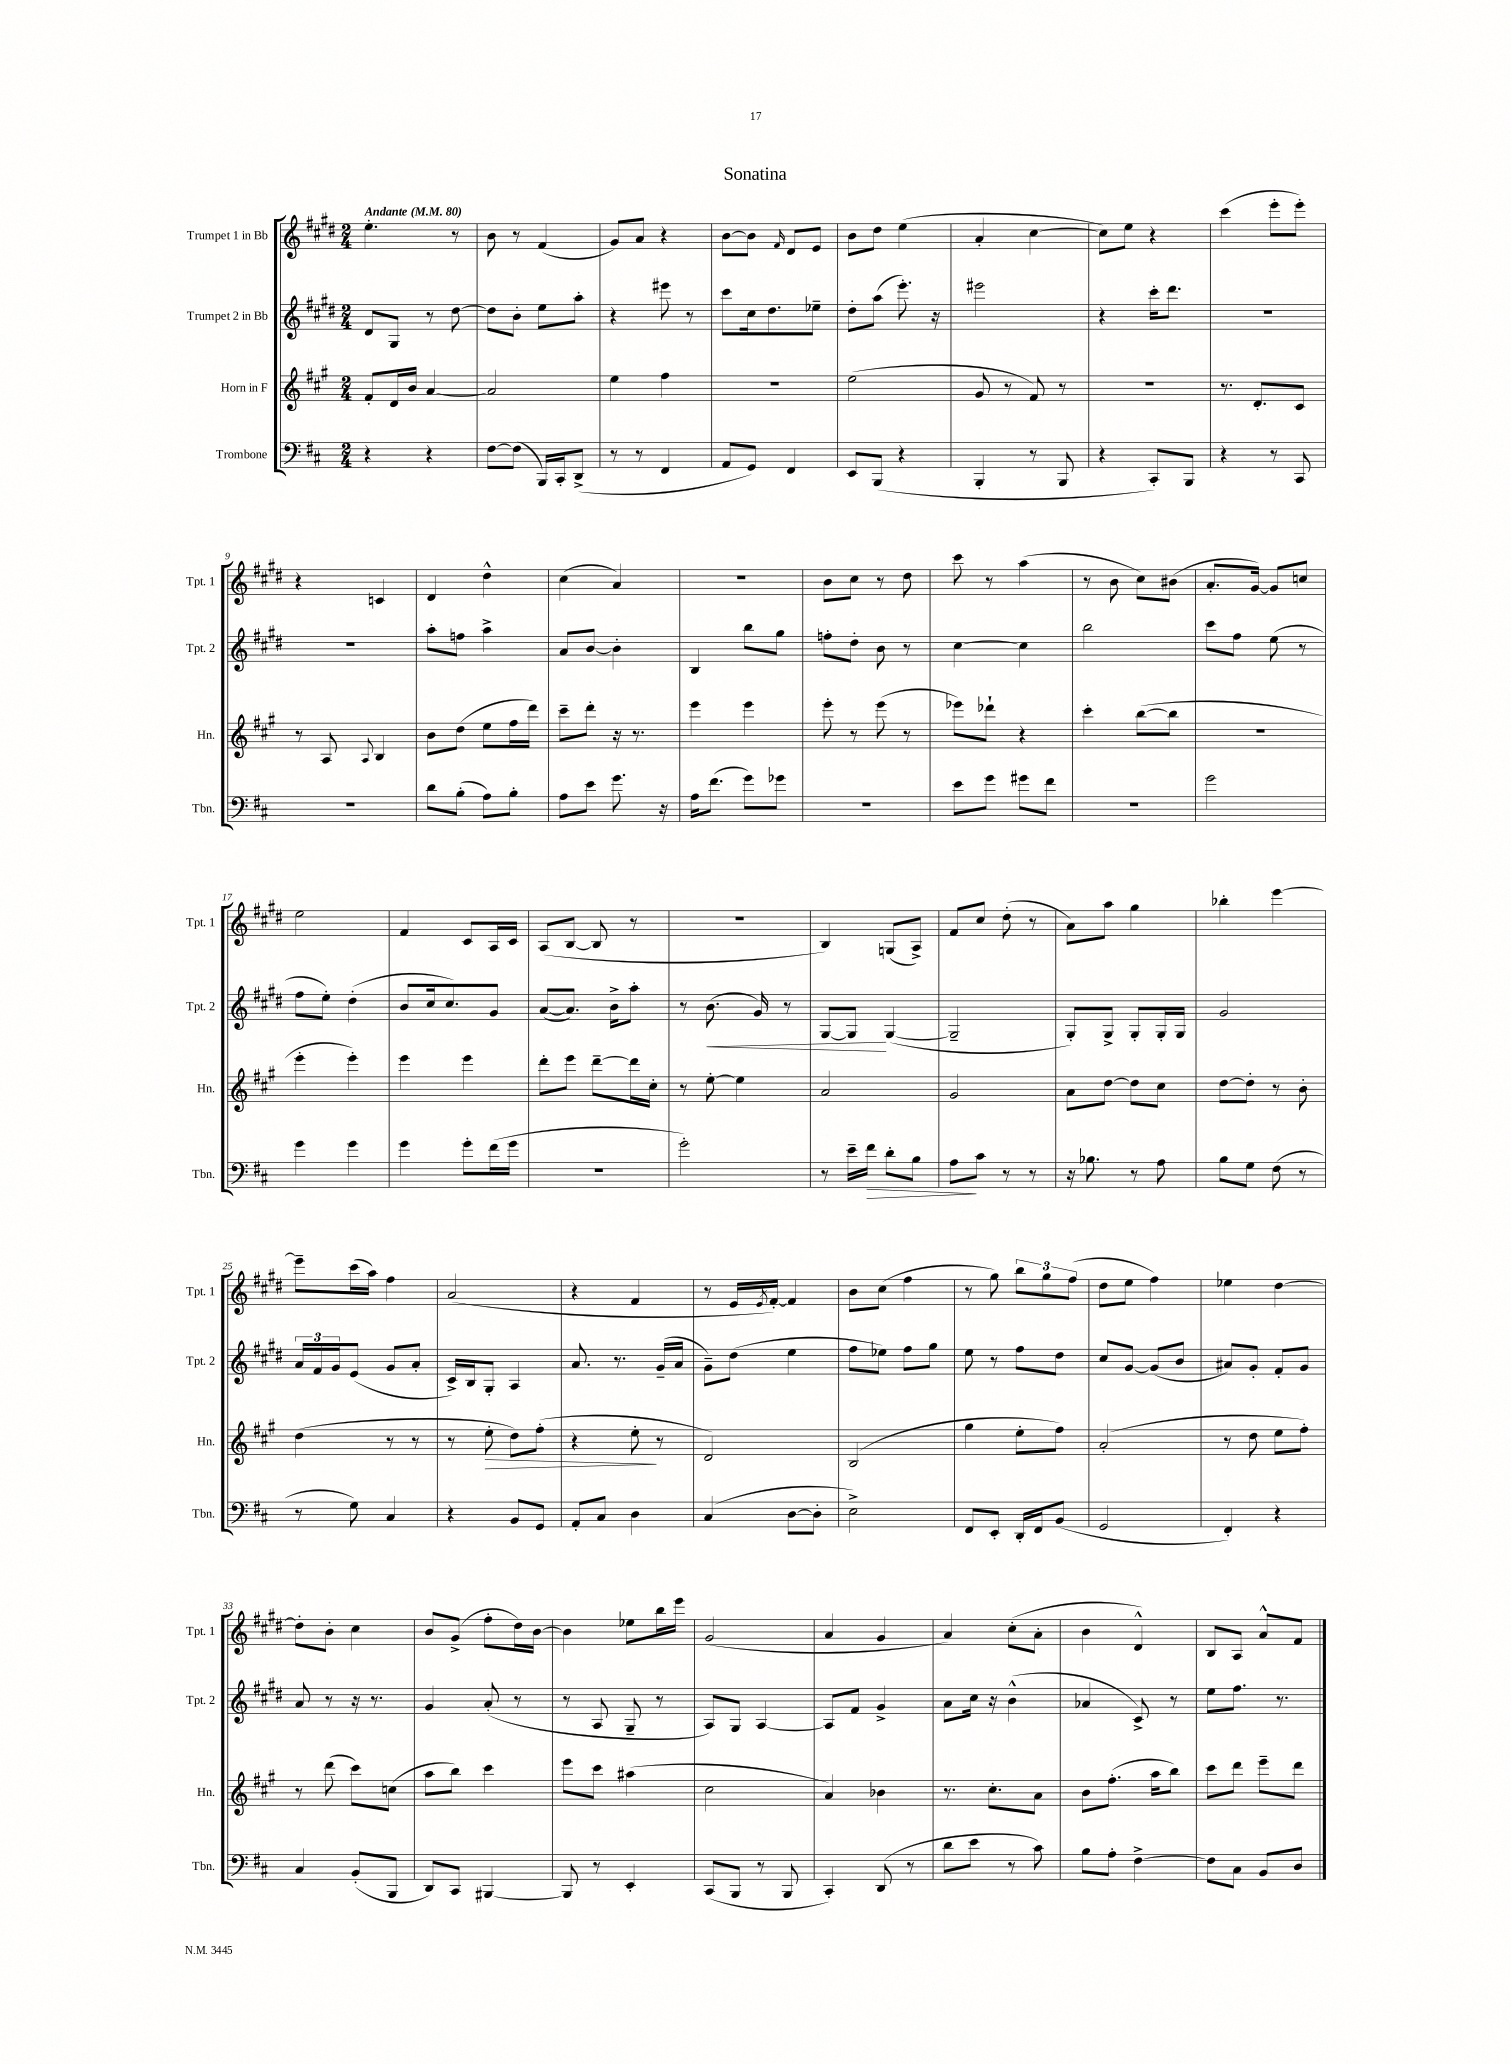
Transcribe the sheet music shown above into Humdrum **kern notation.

**kern	**dynam	**kern	**dynam	**kern	**dynam	**kern
*part4	*part4	*part3	*part3	*part2	*part2	*part1
*staff4	*staff4	*staff3	*staff3	*staff2	*staff2	*staff1
*I"Trombone	*	*I"Horn in F	*	*I"Trumpet 2 in Bb	*	*I"Trumpet 1 in Bb
*I'Tbn.	*	*I'Hn.	*	*I'Tpt. 2	*	*I'Tpt. 1
*clefF4	*	*clefG2	*	*clefG2	*	*clefG2
*k[f#c#]	*	*k[f#c#g#]	*	*k[f#c#g#d#]	*	*k[f#c#g#d#]
*M2/4	*	*M2/4	*	*M2/4	*	*M2/4
*MM80	*	*MM80	*	*MM80	*	*MM80
=1	=1	=1	=1	=1	=1	=1
!	!	!	!	!	!	!LO:TX:a:B:t=Andante
4r	.	8f#'/L	.	8d#/L	.	4.ee'\
.	.	16d/L	.	8G#/J	.	.
.	.	16b/JJ	.	.	.	.
4r	.	[4a/	.	8r	.	.
.	.	.	.	[8dd#\	.	8r
=2	=2	=2	=2	=2	=2	=2
[8F#\L	.	2a/]	.	8dd#\L]	.	8b\
(8F#\J]	.	.	.	8b'\J	.	8r
16BBB/LL)	.	.	.	8ee\L	.	(4f#/
16CC#'/J	.	.	.	.	.	.
(8DD^/J	.	.	.	8aa'\J	.	.
=3	=3	=3	=3	=3	=3	=3
8r	.	4ee\	.	4r	.	8g#/L)
8r	.	.	.	.	.	8a/J
4FF#/	.	4ff#\	.	8eee#X\	.	4r
.	.	.	.	8r	.	.
=4	=4	=4	=4	=4	=4	=4
8AA/L	.	2r	.	8ccc#\L	.	[8b\L
8GG/J)	.	.	.	16cc#\k	.	8b\J]
.	.	.	.	8.dd#\	.	.
.	.	.	.	.	.	16qqf#/
4FF#/	.	.	.	.	.	8d#/L
.	.	.	.	8ee-X~\J	.	8e/J
=5	=5	=5	=5	=5	=5	=5
8EE/L	.	(2ee\	.	8dd#'\L	.	8b\L
(8BBB/J	.	.	.	(8aa\J	.	8dd#\J
4r	.	.	.	8.eee'\)	.	(4ee\
.	.	.	.	16r	.	.
=6	=6	=6	=6	=6	=6	=6
4BBB'/	.	8g#/	.	2eee#X\	.	4a'/
.	.	8r	.	.	.	.
8r	.	8f#/)	.	.	.	[4cc#\
8BBB/	.	8r	.	.	.	.
=7	=7	=7	=7	=7	=7	=7
4r	.	2r	.	4r	.	8cc#\L])
.	.	.	.	.	.	8ee\J
8CC#'/L)	.	.	.	16ccc#'\KL	.	4r
.	.	.	.	8.ddd#\J	.	.
8BBB/J	.	.	.	.	.	.
=8	=8	=8	=8	=8	=8	=8
4r	.	8.r	.	2r	.	(4ccc#\
.	.	8.d'/L	.	.	.	.
8r	.	.	.	.	.	8eee'\L
8CC#/	.	8c#/J	.	.	.	8eee'\J)
!!LO:LB:g=z
=9	=9	=9	=9	=9	=9	=9
2r	.	8r	.	2r	.	4r
.	.	8A/	.	.	.	.
.	.	8qqA/	.	.	.	.
.	.	4B/	.	.	.	4cn/
=10	=10	=10	=10	=10	=10	=10
8d\L	.	8b\L	.	8aa'\L	.	4d#/
(8B'\J	.	(8dd\J	.	8ffn\J	.	.
8A\L)	.	8ee\L	.	4aa^\	.	4dd#^^\
8B'\J	.	16ff#\L	.	.	.	.
.	.	16ddd\JJ)	.	.	.	.
=11	=11	=11	=11	=11	=11	=11
8A\L	.	8ccc#~\L	.	8a/L	.	(4cc#\
8e\J	.	8ddd'\J	.	[8b/J	.	.
8.g\	.	16r	.	4b'\]	.	4a/)
.	.	8.r	.	.	.	.
16r	.	.	.	.	.	.
=12	=12	=12	=12	=12	=12	=12
16A\KL	.	4eee\	.	4B/	.	2r
(8.f#\J	.	.	.	.	.	.
8g\L)	.	4eee\	.	8bb\L	.	.
8g-X\J	.	.	.	8gg#\J	.	.
=13	=13	=13	=13	=13	=13	=13
2r	.	8eee'\	.	8ffn'\L	.	8b\L
.	.	8r	.	8dd#'\J	.	8cc#\J
.	.	(8eee\	.	8b\	.	8r
.	.	8r	.	8r	.	8dd#\
=14	=14	=14	=14	=14	=14	=14
8e\L	.	8eee-X\L)	.	[4cc#\	.	8ccc#\
8g\J	.	8ddd-X`\J	.	.	.	8r
8g#X\L	.	4r	.	4cc#\]	.	(4aa\
8f#\J	.	.	.	.	.	.
=15	=15	=15	=15	=15	=15	=15
2r	.	4ccc#'\	.	2bb\	.	8r
.	.	.	.	.	.	8b\
.	.	([8bb\L	.	.	.	8cc#\L)
.	.	8bb\J]	.	.	.	(8b#X\J
=16	=16	=16	=16	=16	=16	=16
2g\	.	2r	.	8ccc#\L	.	8.a'/L
.	.	.	.	8ff#\J	.	.
.	.	.	.	.	.	[16g#/Jk)
.	.	.	.	(8ee\	.	8g#/L]
.	.	.	.	8r	.	8ccn/J
!!LO:LB:g=z
=17	=17	=17	=17	=17	=17	=17
4g\	.	4eee'\	.	8ff#\L	.	2ee\
.	.	.	.	8ee'\J)	.	.
4g\	.	4eee'\)	.	(4dd#'\	.	.
=18	=18	=18	=18	=18	=18	=18
4g\	.	4eee\	.	8b/L	.	4f#/
.	.	.	.	16cc#/k	.	.
.	.	.	.	8.cc#/)	.	.
8g'\L	.	4eee\	.	.	.	8c#/L
(16f#\L	.	.	.	8g#/J	.	16A/L
16g\JJ	.	.	.	.	.	16c#/JJ
=19	=19	=19	=19	=19	=19	=19
2r	.	8ddd'\L	.	([8a/L	.	(8A/L
.	.	8eee\J	.	8.a/J])	.	[8B/J
.	.	[8ddd~\L	.	.	.	8B/]
.	.	.	.	16b^\KL	.	.
.	.	16ddd\L]	.	8aa'\J	.	8r
.	.	16cc#'\JJ	.	.	.	.
=20	=20	=20	=20	=20	=20	=20
2g'\)	.	8r	.	8r	.	2r
!	!	!	!	!	!LO:HP:b	!
.	.	[8ee'\	.	(8.b\	<	.
.	.	4ee\]	.	.	.	.
.	.	.	.	16g#/)	.	.
.	.	.	.	8r	.	.
=21	=21	=21	=21	=21	=21	=21
8r	.	2a/	.	[8G#/L	.	4B/)
16e~\LL	.	.	.	8G#/J]	.	.
!	!LO:HP:b	!	!	!	!	!
16f#\JJ	>	.	.	.	.	.
8d'\L	.	.	.	([4G#/	[	(8Gn/L
8B\J	.	.	.	.	.	8A^/J)
=22	=22	=22	=22	=22	=22	=22
8A\L	.	2g#/	.	2G#~/]	.	8f#/L
8c#\J	]	.	.	.	.	8cc#/J
8r	.	.	.	.	.	(8dd#'\
8r	.	.	.	.	.	8r
=23	=23	=23	=23	=23	=23	=23
16r	.	8a\L	.	8G#'/L)	.	8a\L)
8.B-X\	.	.	.	.	.	.
.	.	[8dd\J	.	8G#^/J	.	8aa\J
8r	.	8dd\L]	.	8G#'/L	.	4gg#\
8A\	.	8cc#\J	.	16G#'/L	.	.
.	.	.	.	16G#/JJ	.	.
=24	=24	=24	=24	=24	=24	=24
8B\L	.	[8dd\L	.	2g#/	.	4bb-X'\
8G\J	.	8dd'\J]	.	.	.	.
(8F#\	.	8r	.	.	.	[4eee\
8r	.	8b'\	.	.	.	.
!!LO:LB:g=z
=25	=25	=25	=25	=25	=25	=25
8r	.	(4dd\	.	24a/LL	.	8eee~\L]
.	.	.	.	24f#/	.	.
.	.	.	.	24g#/J	.	.
8G\)	.	.	.	(8e/J	.	(16ccc#\L
.	.	.	.	.	.	16aa\JJ)
4C#/	.	8r	.	8g#/L	.	4ff#\
.	.	8r	.	8a'/J	.	.
=26	=26	=26	=26	=26	=26	=26
4r	.	8r	.	16c#^/LL)	.	(2a/
.	.	.	.	16B/J	.	.
!	!	!	!LO:HP:b	!	!	!
.	.	8ee'\	>	8G#'/J	.	.
8BB/L	.	8dd\L)	.	4A/	.	.
8GG/J	.	(8ff#'\J	.	.	.	.
=27	=27	=27	=27	=27	=27	=27
8AA'/L	.	4r	.	8.a/	.	4r
8C#/J	.	.	.	.	.	.
.	.	.	.	8.r	.	.
4D\	.	8ee'\	.	.	.	4f#/
.	.	8r	]	(16g#~/LL	.	.
.	.	.	.	16a/JJ	.	.
=28	=28	=28	=28	=28	=28	=28
(4C#/	.	2d/)	.	8g#~\L)	.	8r
.	.	.	.	(8dd#\J	.	16e/LL
.	.	.	.	.	.	8qe/
.	.	.	.	.	.	[16f#'/JJ)
[8D\L	.	.	.	4ee\	.	4f#/]
8D'\J]	.	.	.	.	.	.
=29	=29	=29	=29	=29	=29	=29
2E^\)	.	(2B/	.	8ff#\L	.	8b\L
.	.	.	.	8ee-X\J)	.	(8cc#\J
.	.	.	.	8ff#\L	.	4ff#\
.	.	.	.	8gg#\J	.	.
=30	=30	=30	=30	=30	=30	=30
8FF#/L	.	4gg#\	.	8ee\	.	8r
8EE'/J	.	.	.	8r	.	8gg#\)
16DD'/LL	.	8ee'\L	.	8ff#\L	.	12bb\L
16FF#/J	.	.	.	.	.	.
.	.	.	.	.	.	12gg#\
(8BB/J	.	8ff#\J)	.	8dd#\J	.	.
.	.	.	.	.	.	(12ff#\J
=31	=31	=31	=31	=31	=31	=31
2GG/	.	(2a'/	.	8cc#/L	.	8dd#\L
.	.	.	.	[8g#/J	.	8ee\J
.	.	.	.	(8g#/L]	.	4ff#\)
.	.	.	.	8b/J	.	.
=32	=32	=32	=32	=32	=32	=32
4FF#'/)	.	8r	.	8a#X/L)	.	4ee-X\
.	.	8dd\	.	8g#'/J	.	.
4r	.	8ee\L	.	8f#'/L	.	[4dd#\
.	.	8ff#'\J)	.	8g#/J	.	.
!!LO:LB:g=z
=33	=33	=33	=33	=33	=33	=33
4C#/	.	8r	.	8a/	.	8dd#'\L]
.	.	(8ddd\	.	8r	.	8b'\J
(8BB'/L	.	8ccc#\L)	.	16r	.	4cc#\
.	.	.	.	8.r	.	.
8BBB/J	.	(8ccn\J	.	.	.	.
=34	=34	=34	=34	=34	=34	=34
8DD/L)	.	8aa\L	.	4g#/	.	8b/L
8CC#/J	.	8bb\J)	.	.	.	(8g#^/J
[4BBB#X/	.	4ccc#\	.	(8a'/	.	8ff#'\L
.	.	.	.	8r	.	16dd#\L)
.	.	.	.	.	.	[16b\JJ
=35	=35	=35	=35	=35	=35	=35
8BBB#/]	.	8eee\L	.	8r	.	4b\]
8r	.	8ccc#\J	.	8A/	.	.
4EE'/	.	(4aa#X\	.	8G#~/	.	8ee-X\L
.	.	.	.	8r	.	16bb\L
.	.	.	.	.	.	16eee\JJ
=36	=36	=36	=36	=36	=36	=36
(8CC#/L	.	2cc#\	.	8A/L)	.	(2g#/
8BBB/J	.	.	.	8G#/J	.	.
8r	.	.	.	[4A/	.	.
8BBB/	.	.	.	.	.	.
=37	=37	=37	=37	=37	=37	=37
4CC#'/)	.	4a/)	.	8A/L]	.	4a/
.	.	.	.	8f#/J	.	.
(8DD/	.	4b-X\	.	4g#^/	.	4g#/
8r	.	.	.	.	.	.
=38	=38	=38	=38	=38	=38	=38
8d\L	.	8.r	.	8a\L	.	4a/)
8e\J	.	.	.	16cc#\Jk	.	.
.	.	8.cc#'\L	.	16r	.	.
8r	.	.	.	(4b^^\	.	(8cc#'\L
8c#\)	.	8a\J	.	.	.	8a'\J
=39	=39	=39	=39	=39	=39	=39
8B\L	.	8b\L	.	4a-X/	.	4b\
8A'\J	.	(8.ff#'\J	.	.	.	.
[4F#^\	.	.	.	8c#^/)	.	4d#^^/)
.	.	16aa\KL	.	.	.	.
.	.	8bb\J)	.	8r	.	.
=40	=40	=40	=40	=40	=40	=40
8F#\L]	.	8ccc#\L	.	8ee\L	.	8B/L
8C#\J	.	8ddd\J	.	8.ff#\J	.	8A/J
8BB/L	.	8eee~\L	.	.	.	8a^^/L
.	.	.	.	8.r	.	.
8D/J	.	8ddd\J	.	.	.	8f#/J
==	==	==	==	==	==	==
*-	*-	*-	*-	*-	*-	*-
